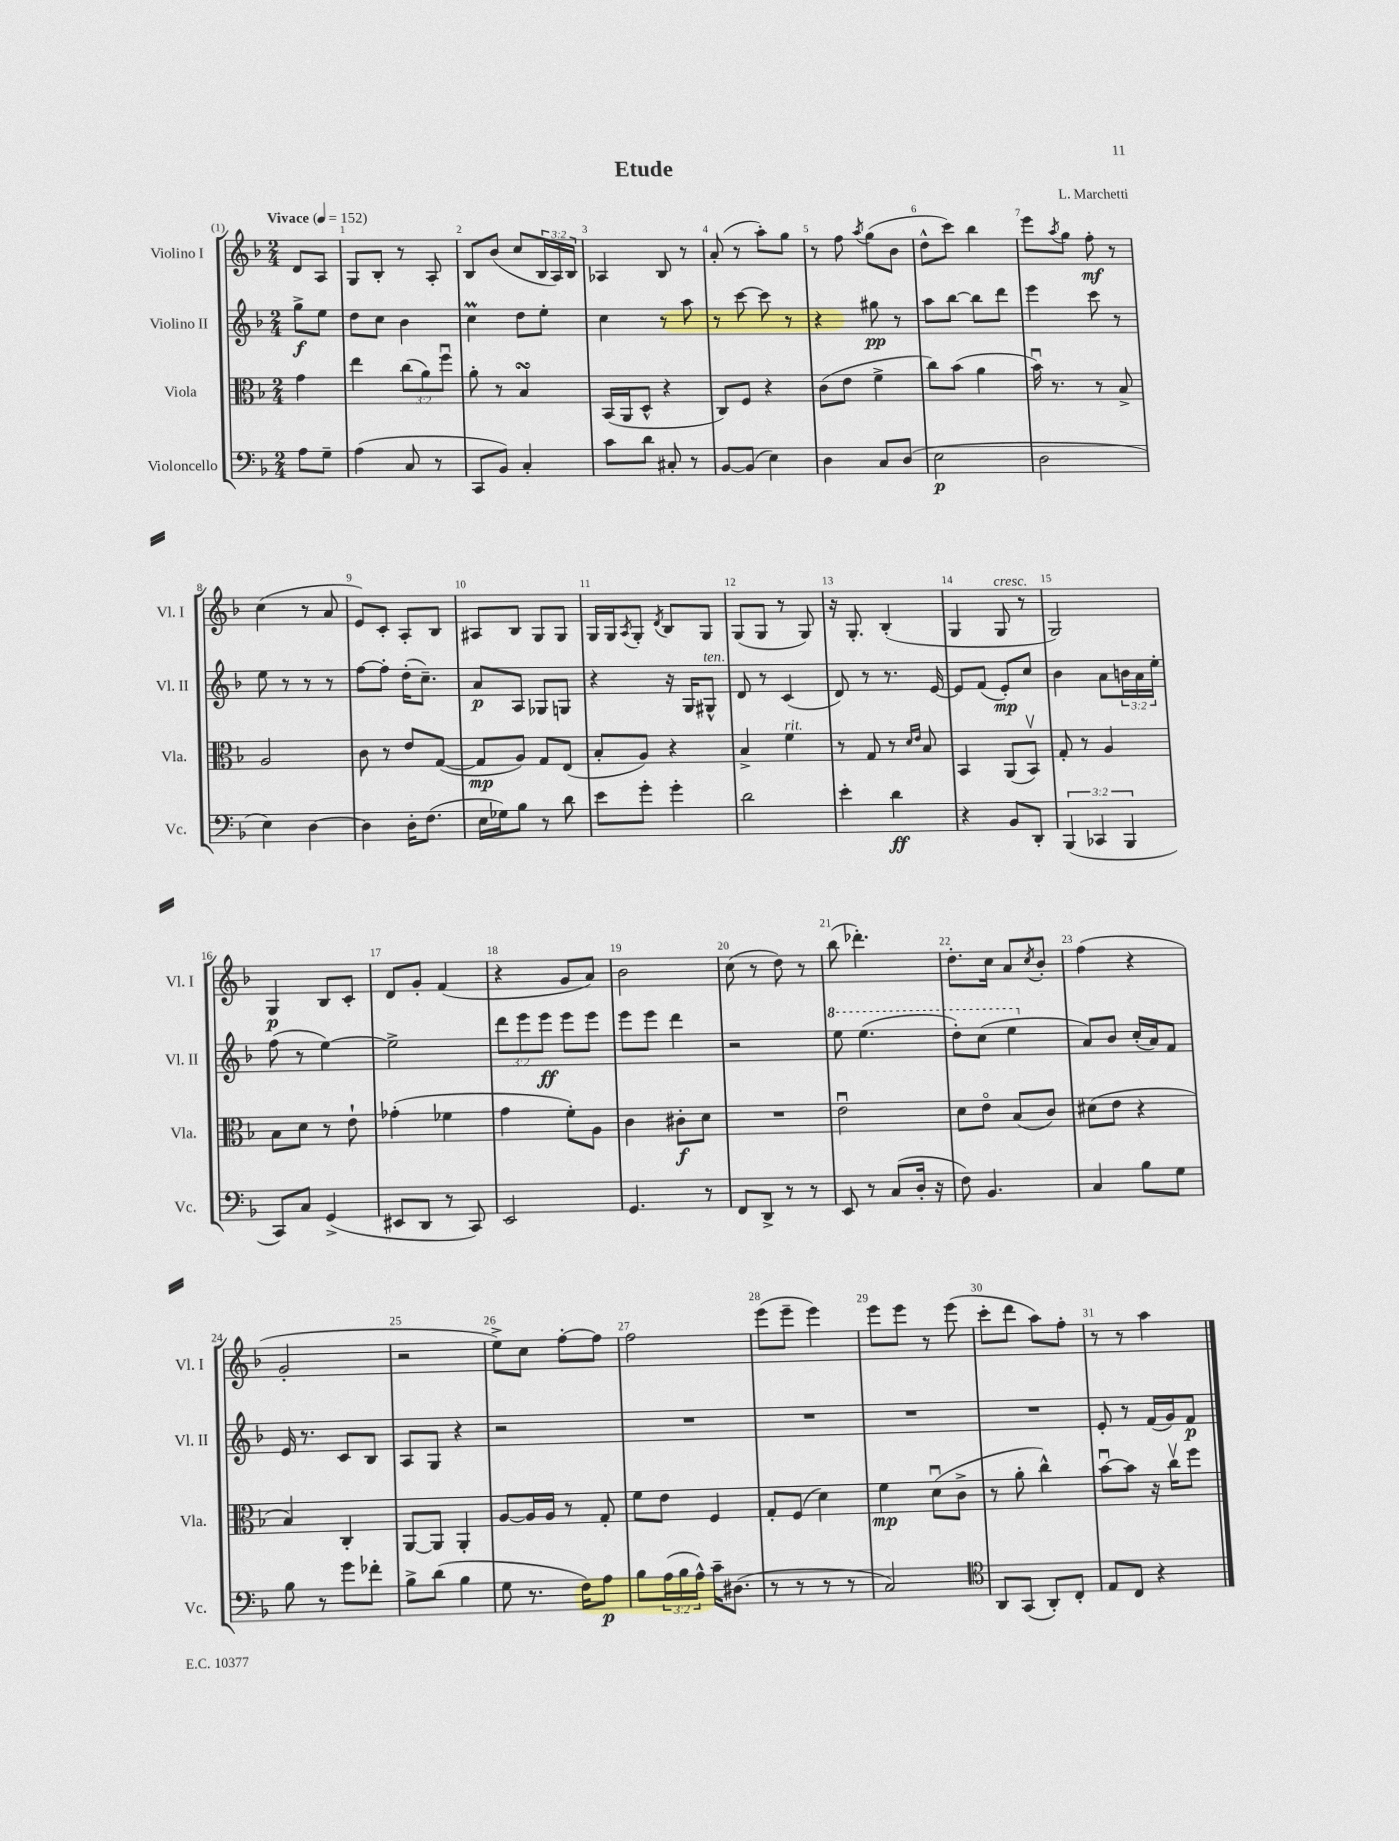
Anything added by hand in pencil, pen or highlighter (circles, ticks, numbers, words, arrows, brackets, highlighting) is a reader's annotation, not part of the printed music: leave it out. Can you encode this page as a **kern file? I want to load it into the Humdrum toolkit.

**kern	**dynam	**kern	**dynam	**kern	**dynam	**kern	**dynam
*part4	*part4	*part3	*part3	*part2	*part2	*part1	*part1
*staff4	*staff4	*staff3	*staff3	*staff2	*staff2	*staff1	*staff1
*I"Violoncello	*	*I"Viola	*	*I"Violino II	*	*I"Violino I	*
*I'Vc.	*	*I'Vla.	*	*I'Vl. II	*	*I'Vl. I	*
*clefF4	*	*clefC3	*	*clefG2	*	*clefG2	*
*k[b-]	*	*k[b-]	*	*k[b-]	*	*k[b-]	*
*M2/4	*	*M2/4	*	*M2/4	*	*M2/4	*
*MM152	*	*MM152	*	*MM152	*	*MM152	*
=	=	=	=	=	=	=	=
!	!	!	!	!	!	!LO:TX:a:B:t=Vivace	!
8A\L	.	4g\	.	8gg^\L	f	8d/L	.
8G~\J	.	.	.	8ee\J	.	8A/J	.
=1	=1	=1	=1	=1	=1	=1	=1
(4A\	.	4ee\	.	8dd\L	.	8G/L	.
.	.	.	.	8cc\J	.	8B-'/J	.
8C/	.	(12cc\L	.	4b-\	.	8r	.
.	.	12a\)	.	.	.	.	.
8r	.	.	.	.	.	8A'/	.
.	.	12ffu\J	.	.	.	.	.
=2	=2	=2	=2	=2	=2	=2	=2
8CC/L	.	8a'\	.	4ccM\	.	8B-/L	.
8BB-/J)	.	8r	.	.	.	(8b-/J	.
4C'/	.	4B-sSSs/	.	8dd\L	.	8cc/L	.
.	.	.	.	8ee'\J	.	24B-/L	.
.	.	.	.	.	.	24A/)	.
.	.	.	.	.	.	24B-/JJ	.
=3	=3	=3	=3	=3	=3	=3	=3
8c\L	.	(16BB-/LL	.	4cc\	.	4A-X/	.
.	.	16AA/J	.	.	.	.	.
8d\J	.	8D^^/J	.	.	.	.	.
8C#X'/	.	4r	.	8r	.	8B-/	.
8r	.	.	.	8aa\	.	8r	.
=4	=4	=4	=4	=4	=4	=4	=4
[8BB-/L	.	8C/L)	.	8r	.	(8a'/	.
(8BB-/J]	.	8F/J	.	[8ccc\	.	8r	.
4E\)	.	4r	.	8ccc\]	.	8aa'\L)	.
.	.	.	.	8r	.	8gg\J	.
=5	=5	=5	=5	=5	=5	=5	=5
4D\	.	(8c\L	.	4r	.	8r	.
.	.	8e\J	.	.	.	8ff\	.
.	.	.	.	.	.	8qaa/	.
8C/L	.	4f^\	.	8gg#X\	pp	(8gg\L	.
(8D/J	.	.	.	8r	.	8b-\J	.
=6	=6	=6	=6	=6	=6	=6	=6
2E\	p	8cc\L)	.	8aa\L	.	8dd^^\L	.
.	.	(8b-\J	.	[8bb-\J	.	8ccc\J)	.
.	.	4a\	.	8bb-\L]	.	4bb-\	.
.	.	.	.	8ddd\J	.	.	.
=7	=7	=7	=7	=7	=7	=7	=7
2D\	.	16b-u\)	.	4eee\	.	8eee\L	.
.	.	8.r	.	.	.	.	.
.	.	.	.	.	.	8qaa/	.
.	.	.	.	.	.	8gg\J	.
.	.	8r	.	8ccc\	.	8ff'\	mf
.	.	8B-^/	.	8r	.	8r	.
!!LO:LB:g=z
=8	=8	=8	=8	=8	=8	=8	=8
4E\)	.	2A/	.	8ee\	.	(4cc\	.
.	.	.	.	8r	.	.	.
[4D\	.	.	.	8r	.	8r	.
.	.	.	.	8r	.	8a/	.
=9	=9	=9	=9	=9	=9	=9	=9
4D\]	.	8c\	.	[8ff\L	.	8e/L)	.
.	.	8r	.	8ff'\J]	.	8c'/J	.
16D'\KL	.	8e/L	.	(16dd'\KL	.	8A'/L	.
(8.F\J	.	.	.	8.cc~\J)	.	.	.
.	.	([8G/J	.	.	.	8B-/J	.
=10	=10	=10	=10	=10	=10	=10	=10
16E\LL	.	8G/L]	mp	8a/L	p	8A#X/L	.
16G-X\J)	.	.	.	.	.	.	.
8B-\J	.	8A/J)	.	8A/J	.	8B-/J	.
8r	.	8G/L	.	8G-X/L	.	8G/L	.
8d\	.	(8E/J	.	8Gn/J	.	8G/J	.
=11	=11	=11	=11	=11	=11	=11	=11
8e\L	.	8B-'/L	.	4r	.	16G/LL	.
.	.	.	.	.	.	16G/J	.
.	.	.	.	.	.	8qA/	.
8g'\J	.	8A/J)	.	.	.	8G'/J	.
.	.	.	.	.	.	8qd/	.
4g'\	.	4r	.	16r	.	8B-/L	.
.	.	.	.	16G/KL	.	.	.
!	!	!	!	!LO:TX:a:i:t=ten.	!	!	!
.	.	.	.	8G#X^^/J	.	8G/J	.
=12	=12	=12	=12	=12	=12	=12	=12
2d\	.	4B-^/	.	8d/	.	(8G/L	.
.	.	.	.	8r	.	8G/J	.
!	!	!LO:TX:a:i:t=rit.	!	!	!	!	!
.	.	4f\	.	(4c/	.	8r	.
.	.	.	.	.	.	8G/)	.
=13	=13	=13	=13	=13	=13	=13	=13
4e'\	.	8r	.	8d/)	.	16r	.
.	.	.	.	.	.	8.G'/	.
.	.	8G/	.	8r	.	.	.
4d\	ff	8r	.	8.r	.	(4B-'/	.
.	.	16qqd/LL	.	.	.	.	.
.	.	16qqe/JJ	.	.	.	.	.
.	.	8B-/	.	.	.	.	.
.	.	.	.	[16e/	.	.	.
=14	=14	=14	=14	=14	=14	=14	=14
4r	.	4BB-/	.	8e/L]	.	4G/	.
.	.	.	.	(8f/J	.	.	.
!	!	!	!	!	!	!LO:TX:a:i:t=cresc.	!
8BB-/L	.	(8AA/L	.	8e'/L)	mp	8G/	.
8DD'/J	.	8BB-v/J)	.	8cc/J	.	8r	.
=15	=15	=15	=15	=15	=15	=15	=15
(6BBB-/	.	8G'/	.	4b-\	.	2G/)	.
.	.	8r	.	.	.	.	.
6CC-X/	.	.	.	.	.	.	.
.	.	4A/	.	8a\L	.	.	.
6BBB-/	.	.	.	.	.	.	.
.	.	.	.	24bn\L	.	.	.
.	.	.	.	24a\	.	.	.
.	.	.	.	24ee'\JJ	.	.	.
!!LO:LB:g=z
=16	=16	=16	=16	=16	=16	=16	=16
8CC/L)	.	8B-\L	.	(8ff\	.	4G/	p
8C/J	.	8d\J	.	8r	.	.	.
(4GG^/	.	8r	.	[4ee\)	.	8B-/L	.
.	.	8e`\	.	.	.	8c'/J	.
=17	=17	=17	=17	=17	=17	=17	=17
8EE#X/L	.	(4g-X'\	.	2ee^\]	.	8d/L	.
8DD/J	.	.	.	.	.	8g'/J	.
8r	.	4f-X\	.	.	.	(4f/	.
8CC/)	.	.	.	.	.	.	.
=18	=18	=18	=18	=18	=18	=18	=18
2EE/	.	4g\	.	12ddd\L	.	4r	.
.	.	.	.	12eee\	.	.	.
.	.	.	.	12eee\J	ff	.	.
.	.	8f'\L)	.	8eee\L	.	8g/L	.
.	.	8A\J	.	8eee\J	.	8a/J)	.
=19	=19	=19	=19	=19	=19	=19	=19
4.GG/	.	4c\	.	8eee\L	.	2b-\	.
.	.	.	.	8eee\J	.	.	.
.	.	8c#X'\L	f	4ddd\	.	.	.
8r	.	8d\J	.	.	.	.	.
=20	=20	=20	=20	=20	=20	=20	=20
8FF/L	.	2r	.	2r	.	(8cc\	.
8DD^/J	.	.	.	.	.	8r	.
8r	.	.	.	.	.	8dd\)	.
8r	.	.	.	.	.	8r	.
=21	=21	=21	=21	=21	=21	=21	=21
*	*	*	*	*8va	*	*	*
8EE/	.	2eu\	.	8eee\	.	(8bb-\	.
8r	.	.	.	(4.eee\	.	4.ddd-X'\)	.
(8C/L	.	.	.	.	.	.	.
16D'/Jk	.	.	.	.	.	.	.
16r	.	.	.	.	.	.	.
=22	=22	=22	=22	=22	=22	=22	=22
8F\)	.	8d\L	.	8ddd'\L)	.	8.dd'\L	.
4.BB-/	.	8e\J	.	(8ccc\J	.	.	.
.	.	.	.	.	.	16cc\Jk	.
.	.	(8B-/L	.	4eee\	.	8a/L	.
.	.	.	.	.	.	8qcc/	.
.	.	8c/J)	.	.	.	8b-'/J	.
=23	=23	=23	=23	=23	=23	=23	=23
*	*	*	*	*X8va	*	*	*
4C/	.	(8d#X\L	.	8a/L)	.	(4ff\	.
.	.	8e\J	.	8b-/J	.	.	.
8B-\L	.	4r	.	(16cc'/LL	.	4r	.
.	.	.	.	16a/J)	.	.	.
8G\J	.	.	.	8f/J	.	.	.
!!LO:LB:g=z
=24	=24	=24	=24	=24	=24	=24	=24
8B-\	.	4B-/)	.	16e/	.	2g'/	.
.	.	.	.	8.r	.	.	.
8r	.	.	.	.	.	.	.
8g\L	.	4C'/	.	8c/L	.	.	.
8f-X'\J	.	.	.	8B-/J	.	.	.
=25	=25	=25	=25	=25	=25	=25	=25
8B-^\L	.	[8AA/L	.	8A/L	.	2r	.
(8d\J	.	8AA/J]	.	8G/J	.	.	.
4B-\	.	4AA'/	.	4r	.	.	.
=26	=26	=26	=26	=26	=26	=26	=26
8G\	.	[8A/L	.	2r	.	8ee^\L)	.
8.r	.	16A/L]	.	.	.	8cc\J	.
.	.	16A/JJ	.	.	.	.	.
.	.	8r	.	.	.	[8ff'\L	.
16F\KL)	.	.	.	.	.	.	.
8A\J	p	8G'/	.	.	.	8ff\J]	.
=27	=27	=27	=27	=27	=27	=27	=27
8B-\L	.	8f\L	.	2r	.	2ff\	.
(24A\L	.	8e\J	.	.	.	.	.
24B-\	.	.	.	.	.	.	.
24A^^\JJ)	.	.	.	.	.	.	.
16c~\KL	.	4F/	.	.	.	.	.
(8.D#X\J	.	.	.	.	.	.	.
=28	=28	=28	=28	=28	=28	=28	=28
8r	.	8G'/L	.	2r	.	(8eee\L	.
8r	.	(8F/J	.	.	.	8eee~\J	.
8r	.	4d\)	.	.	.	4eee\)	.
8r	.	.	.	.	.	.	.
=29	=29	=29	=29	=29	=29	=29	=29
2C/)	.	4f\	mp	2r	.	8eee\L	.
.	.	.	.	.	.	8eee\J	.
.	.	(8du\L	.	.	.	8r	.
.	.	8c^\J	.	.	.	(8eee\	.
=30	=30	=30	=30	=30	=30	=30	=30
*clefC4	*	*	*	*	*	*	*
8AA/L	.	8r	.	2r	.	8ccc'\L	.
(8GG/J	.	8a'\	.	.	.	8ddd\J	.
8AA'/L)	.	4cc^^\)	.	.	.	8aa\L)	.
8C'/J	.	.	.	.	.	8ff'\J	.
=31	=31	=31	=31	=31	=31	=31	=31
8E/L	.	[8b-u\L	.	8e'/	.	8r	.
8C/J	.	8b-\J]	.	8r	.	8r	.
4r	.	16r	.	(16f/LL	.	4aa\	.
.	.	16ccv\KL	.	16g/J)	.	.	.
.	.	8ff\J	.	8f/J	p	.	.
==	==	==	==	==	==	==	==
*-	*-	*-	*-	*-	*-	*-	*-
